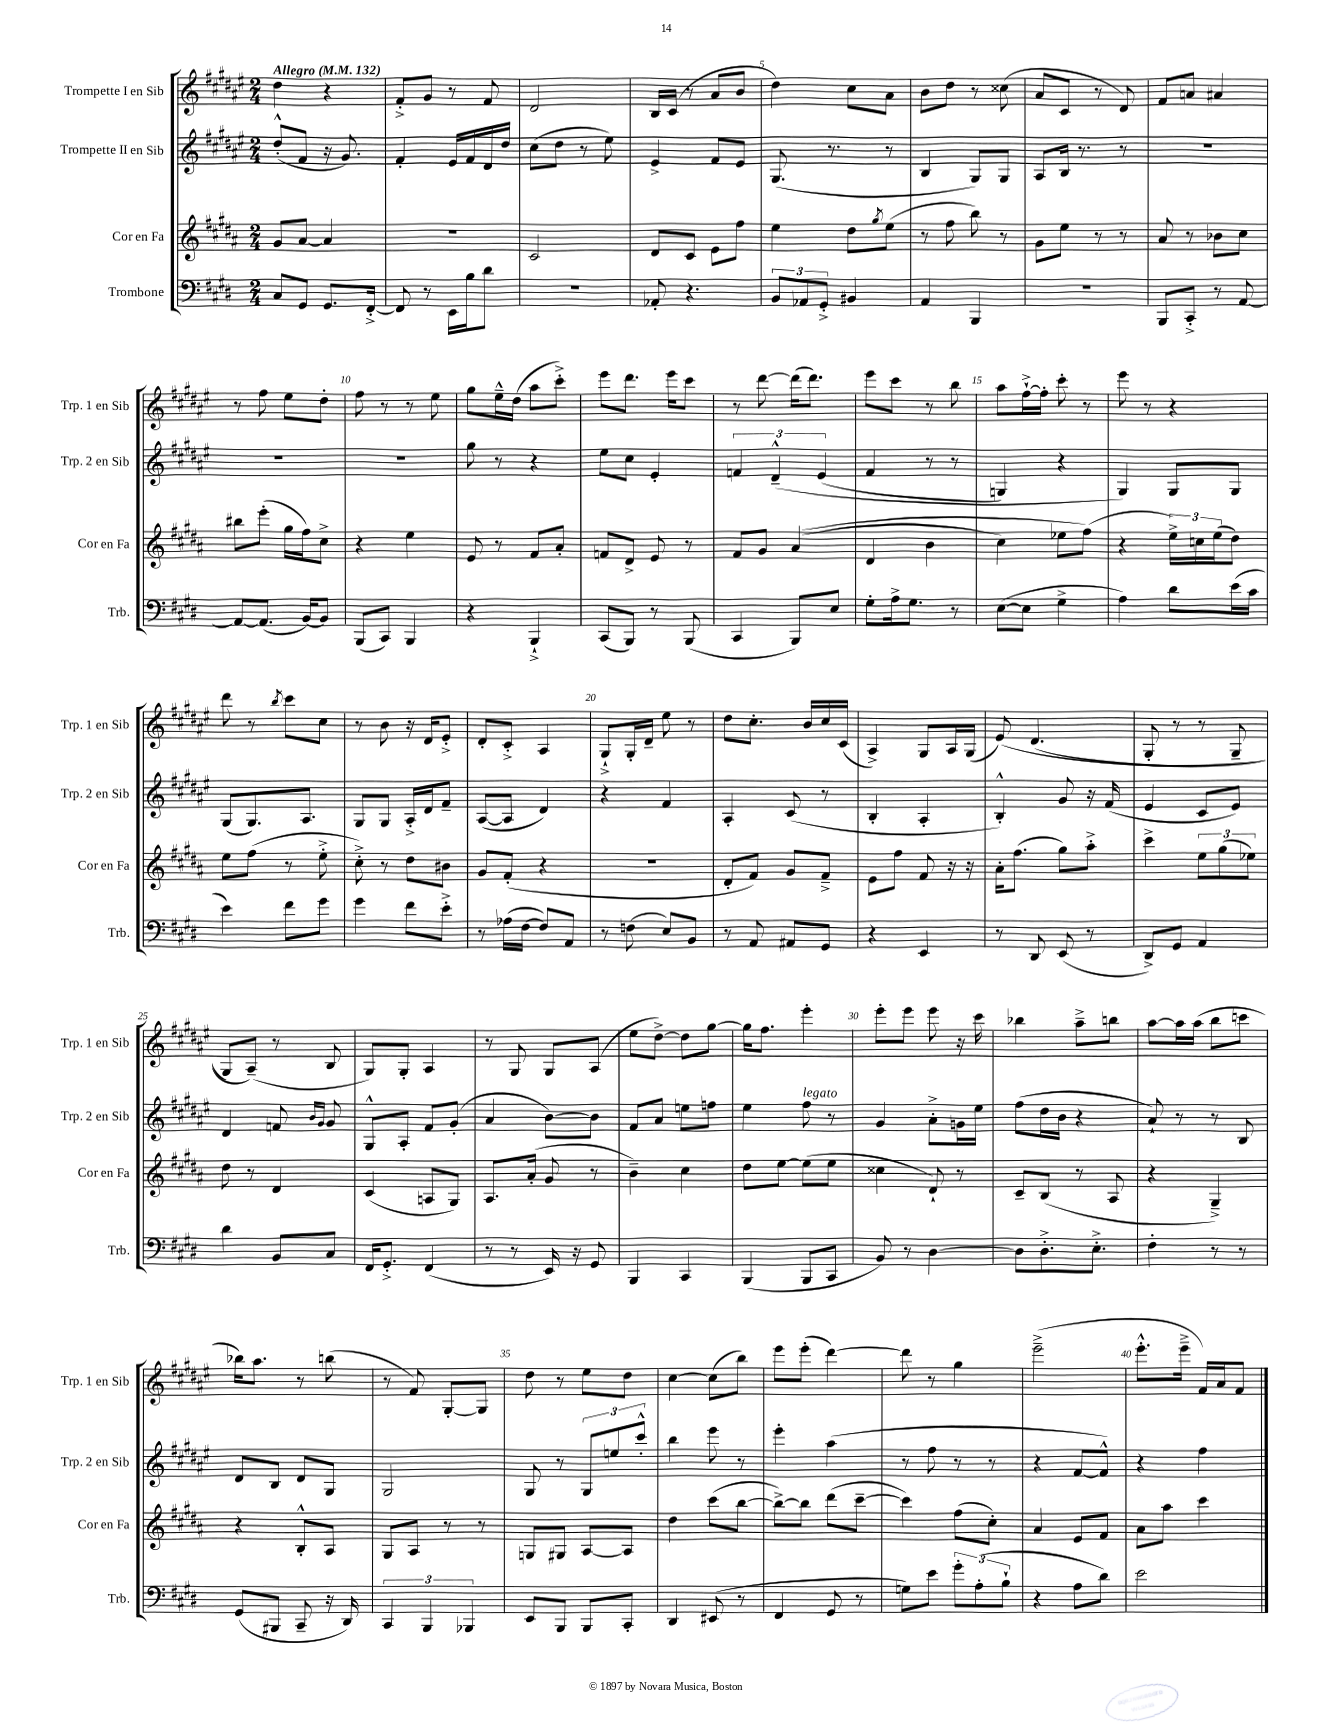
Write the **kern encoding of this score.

**kern	**kern	**kern	**kern
*staff4	*staff3	*staff2	*staff1
*clefF4	*clefG2	*clefG2	*clefG2
*k[f#c#g#d#]	*k[f#c#g#d#a#]	*k[f#c#g#d#a#e#]	*k[f#c#g#d#a#e#]
*M2/4	*M2/4	*M2/4	*M2/4
*MM132	*MM132	*MM132	*MM132
8C#/L	8g#/L	(8dd#'^^/L	4dd#\
8GG#/J	[8a#/J	8f#/J	.
8.GG#/L	4a#/]	16r	4r
.	.	8.g#/)	.
[16FF#'^/Jk	.	.	.
=	=	=	=
8FF#/]	2r	4f#'/	8f#'^/L
8r	.	.	8g#/J
16EE\LL	.	16e#/LL	8r
16B\J	.	16f#/	.
8d#\J	.	16d#/	8f#/
.	.	16dd#/JJ	.
=	=	=	=
2r	2c#/	(8cc#\L	2d#/
.	.	8dd#\J	.
.	.	8r	.
.	.	8ee#\)	.
=	=	=	=
8AA-'/	8d#/L	4e#^/	16B/LL
.	.	.	(16c#/JJ
4.r	8c#/J	.	8r
.	8e\L	8f#/L	8a#/L
.	8ff#\J	8e#/J	8b/J
=	=	=	=
12BB/L	4ee\	(8.G#/	4dd#\)
12AA-/	.	.	.
12GG#'^/J	.	.	.
.	.	8.r	.
4BB#/	8dd#\L	.	8cc#\L
.	8qgg#/	.	.
.	(8ee\J	8r	8a#\J
=	=	=	=
4AA/	8r	4B/	8b\L
.	8ff#\	.	8dd#\J
4BBB/	8bb\)	8G#/L)	8r
.	8r	8G#/J	(8cc##\
=	=	=	=
2r	8g#\L	8A#/L	8a#/L
.	8ee\J	16B/Jk	8c#/J
.	.	8.r	.
.	8r	.	8r
.	8r	8r	8d#/)
=	=	=	=
8BBB/L	8a#/	2r	8f#/L
8CC#'^/J	8r	.	8a/J
8r	8b-\L	.	4a#/
[8AA/	8cc#\J	.	.
=	=	=	=
8AA/_L	8bb#\L	2r	8r
(8.AA/]J	(8eee'\J	.	8ff#\
.	16gg#\LL	.	8ee#\L
[16BB/LK)	16ff#\J)	.	.
8BB/]J	8cc#^\J	.	8dd#'\J
=	=	=	=
(8BBB/L	4r	2r	8ff#\
8CC#/J)	.	.	8r
4BBB/	4ee\	.	8r
.	.	.	8ee#\
=	=	=	=
4r	8e/	8gg#\	8gg#\L
.	8r	8r	16ee#~^^\L
.	.	.	(16dd#\JJ
4BBB`^/	8f#/L	4r	8aa#\L
.	8a#'/J	.	8ccc#'^\J)
=	=	=	=
(8CC#/L	8f/L	8ee#\L	8eee#\L
8BBB/J)	8d#^/J	8cc#\J	8.ddd#\J
8r	8e/	4e#'/	.
.	.	.	16eee#\LK
(8BBB/	8r	.	8ccc#\J
=	=	=	=
4CC#/	8f#/L	6f/	8r
.	8g#/J	.	[8ddd#\
.	.	&(6d#~^^/	.
8BBB/L)	&((4a#/	.	(16ddd#\]LK
.	.	.	8.ddd#\J)
.	.	(6e#/	.
8E/J	.	.	.
=	=	=	=
8G#'\L	4d#/	4f#/	8eee#\L
16A^\k	.	.	8ccc#\J
8.G#\J	.	.	.
.	4b\	8r	8r
8r	.	8r	8bb\
=	=	=	=
([8E\L	4cc#\)	4G/)	8aa#\L
8E\]J	.	.	[16ff#`^\L
.	.	.	16ff#'\]JJ
4G#^\	8ee-\L	4r	8ccc#'\
.	(8ff#\J&)	.	8r
=	=	=	=
4A\)	4r	4G#/&)	8eee#\
.	.	.	8r
8d#\L	24ee^\LL)	8G#/L	4r
.	24cc\	.	.
.	(24ee\J	.	.
(16e\L	8dd#\J)	8G#/J	.
16c#\JJ	.	.	.
=	=	=	=
4e\)	8ee\L	(8G#/L	8ddd#\
.	(8ff#\J	8.G#/)	8r
.	.	.	8qbb/
8f#\L	8r	.	8ccc#\L
.	.	8.A#/J	.
8g#\J	8ee'^\	.	8cc#\J
=	=	=	=
4g#\	8cc#'^\)	8G#/L	8r
.	8r	8G#/J	8b\
8f#\L	8dd#\L	16A#'^/LL	16r
.	.	16d#/J	16d#/LK
8e'^\J	8b#\J	8f#~/J	8e#'^/J
=	=	=	=
8r	8g#/L	([8A#/L	8d#'/L
(16A-\LL	(8f#'/J	8A#/]J	8c#'^/J
[16F#\JJ	.	.	.
8F#/]L)	4r	4d#/)	4A#/
8AA/J	.	.	.
=	=	=	=
8r	2r	4r	8G#`^/L
(8F\	.	.	16G#'/L
.	.	.	16d#~/JJ
8E/L)	.	4f#/	8ee#\
8BB/J	.	.	8r
=	=	=	=
8r	8d#'/L	4A#'/	8dd#\L
8AA/	8f#/J)	.	8.cc#'\J
8AA#/L	8g#/L	(8c#/	.
.	.	.	16b/LL
8GG#/J	8f#~^/J	8r	16cc#/
.	.	.	(16c#/JJ
=	=	=	=
4r	8e\L	4B'/	4A#^/)
.	8ff#\J	.	.
4EE/	8f#/	4A#'/	8G#/L
.	16r	.	16A#/L
.	16r	.	(16G#/JJ
=	=	=	=
8r	16a#'\LK	4B'^^/)	&(8e#/)
.	(8.ff#\J	.	.
8DD#/	.	.	(4.d#/
(8EE/	8gg#\L)	8g#/	.
8r	8aa#'^\J	16r	.
.	.	(16f#/	.
=	=	=	=
8DD#^/L)	4ccc#^\	4e#/	8G#'/
8GG#/J	.	.	8r
4AA/	12ee\L	8c#/L	8r
.	(12gg#\	.	.
.	.	8e#/J)	8G#~/
.	12ee-\J)	.	.
=	=	=	=
4d#\	8dd#\	4d#/	8G#/L)
.	8r	.	(8A#~/J&)
8BB/L	4d#/	8f/	8r
.	.	16qqb/LL	.
.	.	16qqg#/JJ	.
8C#/J	.	8g#/	8B/
=	=	=	=
16FF#/LK	(4c#/	8G#^^/L	8G#/L)
8.GG#'^/J	.	.	.
.	.	8A#'/J	8G#'/J
(4FF#/	8A/L	8f#/L	4A#/
.	8G#/J)	(8g#'/J	.
=	=	=	=
8r	8.A#/L	4a#/	8r
8r	.	.	8G#/
.	(16a#'/Jk	.	.
16EE/)	8g#/	[8b\L)	8G#/L
16r	.	.	.
8GG#/	8r	8b\]J	(8A#/J
=	=	=	=
4BBB/	4b~\)	8f#/L	8ee#\L
.	.	8a#/J	[8dd#^\J)
4CC#/	4cc#\	8ee\L	8dd#\]L
.	.	8ff\J	[8gg#\J
=	=	=	=
(4BBB/	8dd#\L	4ee#\	16gg#\]LK
.	.	.	8.ff#\J
.	[8ee\J	.	.
8BBB/L	(8ee\]L	8ff#\	4eee#'\
8CC#/J	8ee\J	8r	.
=	=	=	=
8BB/)	4cc##\	4g#/	8eee#'\L
8r	.	.	8eee#\J
[4D#\	8d#`/)	8a#'^\L	8eee#\
.	8r	16g\L	16r
.	.	16ee#\JJ	16ccc#\
=	=	=	=
8D#\]L	8c#~/L	(8ff#\L	4bb-\
8.D#'^\	(8B/J	16dd#\L	.
.	.	16b\JJ	.
.	8r	4r	8aa#~^\L
8.E'^\J	.	.	.
.	8A#/	.	8bb\J
=	=	=	=
4F#'\	4r	8a#`/)	[8aa#\L
.	.	8r	16aa#\]L
.	.	.	(16aa#\JJ
8r	4G#~^/)	8r	8bb\L
8r	.	8B/	8ccc\J
=	=	=	=
(8GG#/L	4r	8d#/L	16bb-\LK)
.	.	.	8.aa#\J
8BBB#/J	.	8B/J	.
8CC#~/	8B'^^/L	8d#/L	8r
16r	8A#/J	8G#/J	(8bb\
16DD#/)	.	.	.
=	=	=	=
6CC#/	8G#/L	2G#/	8r
.	8A#/J	.	8f#/)
6BBB/	.	.	.
.	8r	.	[8G#'/L
6BBB-/	.	.	.
.	8r	.	8G#/]J
=	=	=	=
8EE/L	8G/L	8G#/	8dd#\
8BBB/J	8G#/J	8r	8r
8BBB/L	[8A#/L	12G#/L	8ee#\L
.	.	12ee/	.
8CC#'/J	8A#/]J	.	8dd#\J
.	.	12ccc#'^^/J	.
=	=	=	=
4DD#/	4dd#\	4bb\	[4cc#\
(8EE#/	(8ccc#\L	8eee#\	(8cc#\]L
8r	[8bb\J	8r	8bb\J)
=	=	=	=
4FF#/	8bb^\_L)	4eee#'\	8eee#\L
.	8bb\]J	.	(8eee#'\J
8GG#/	(8ddd#\L	(4aa#\	[4ddd#\)
8r	[8ccc#~\J	.	.
=	=	=	=
8G\L)	4ccc#\])	8r	8ddd#\]
8e\J	.	8ff#\	8r
12g#'\L	(8ff#\L	8r	4gg#\
(12A'\	.	.	.
.	8cc#'\J)	8r	.
12B`\J	.	.	.
=	=	=	=
4r	4a#/	4r	(2eee#~^\
8A\L	8e/L	[8f#/L	.
8d#\J)	8f#/J	8f#^^/]J)	.
=	=	=	=
2e\	8a#\L	4r	8.eee#'^^\L
.	8aa#\J	.	.
.	.	.	16eee#~^\Jk
.	4ccc#\	4ff#\	16f#/LL)
.	.	.	16a#/J
.	.	.	8f#/J
==	==	==	==
*-	*-	*-	*-
